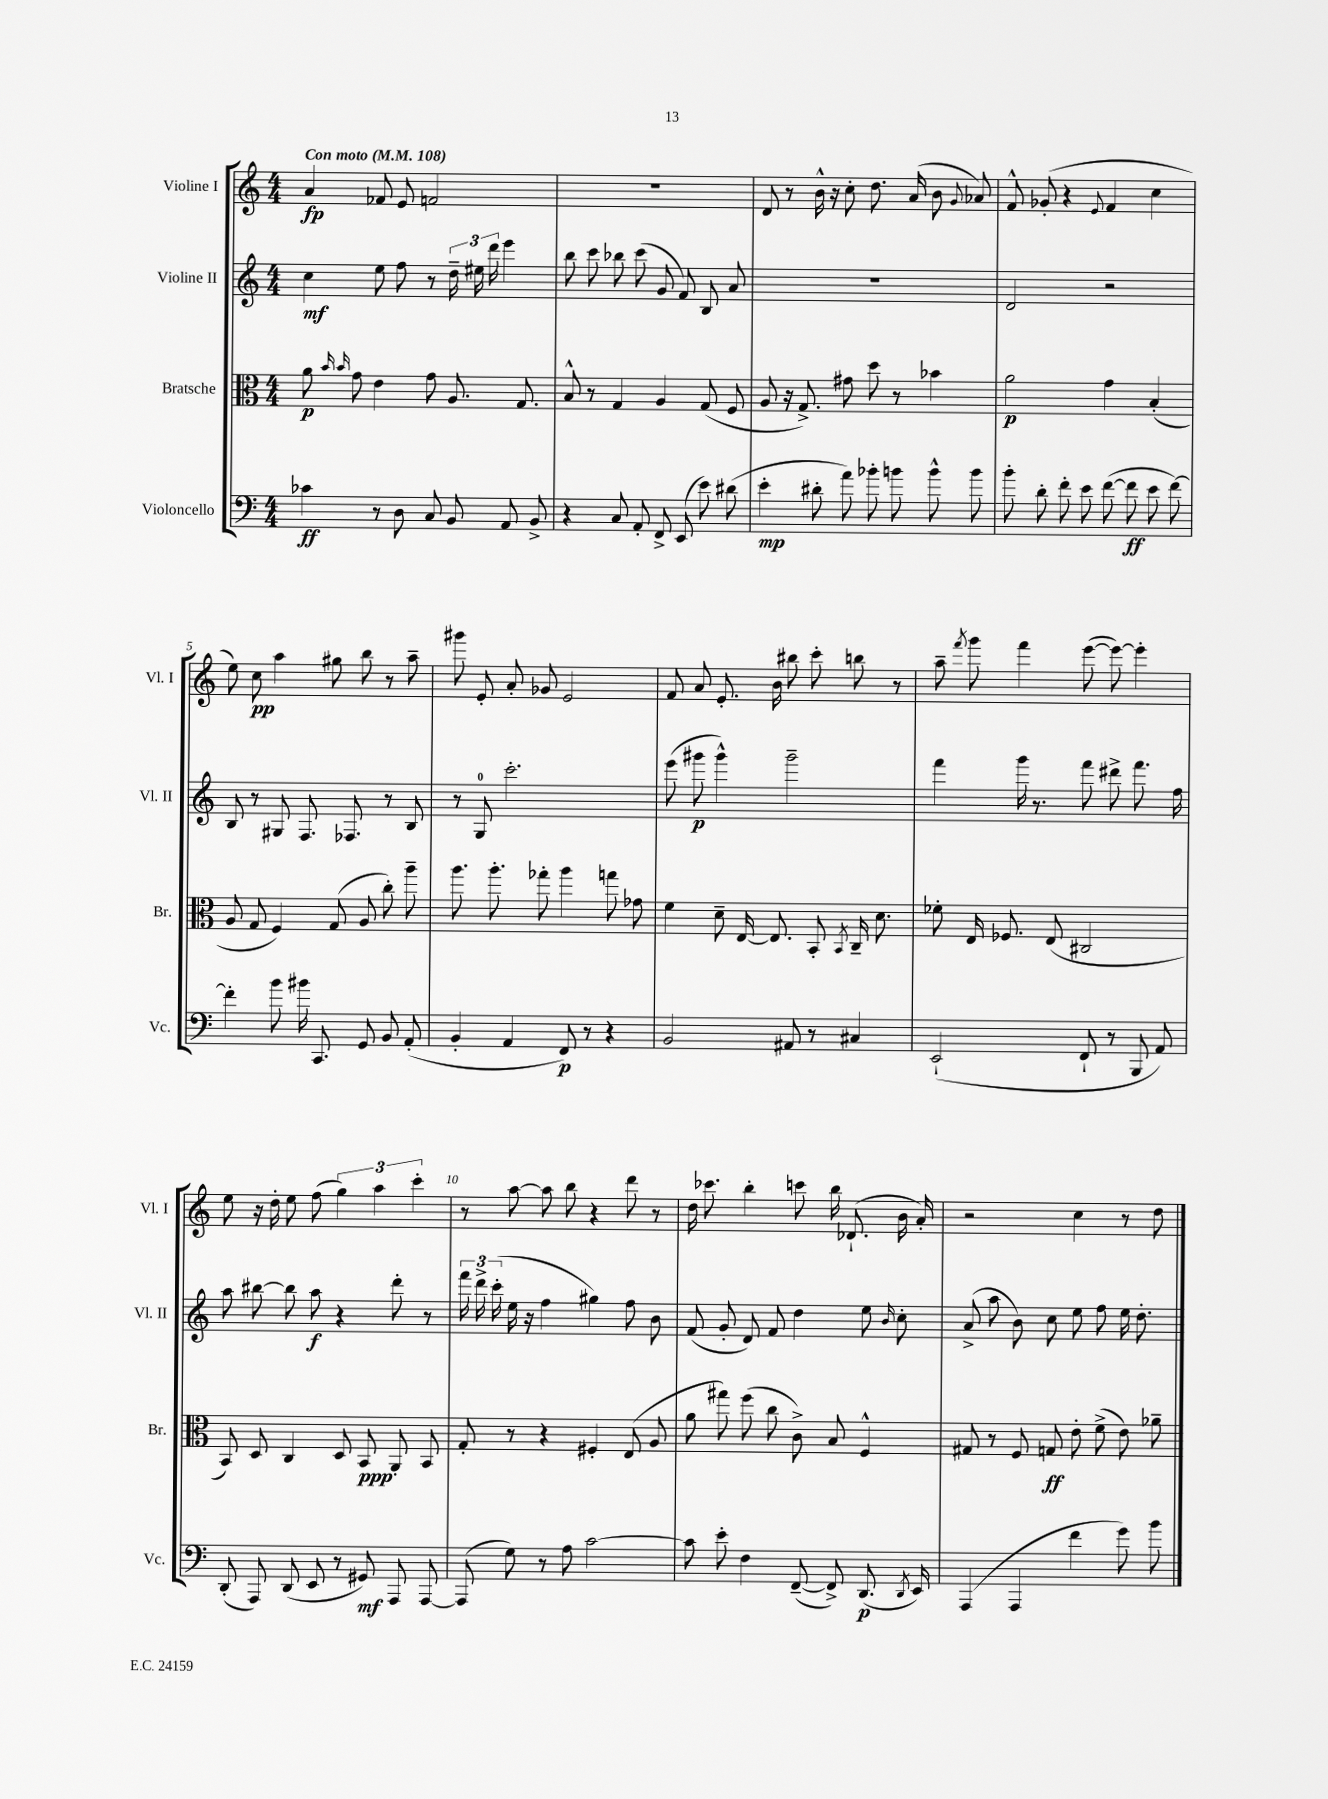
<<
\new StaffGroup <<
\new Staff = "s0" \with { instrumentName = "Violine I" shortInstrumentName = "Vl. I" } {
    \clef treble \key c \major \numericTimeSignature \time 4/4 \tempo "Con moto" 4 = 108
    \autoBeamOff a'4\fp fes'8 e'8 f'2 |
    R1 |
    d'8 r8 b'16-^ r16 c''8-. d''8. a'16( b'8 \appoggiatura { g'8 } aes'8) |
    f'8-^ ges'8-.( r4 \appoggiatura { e'8 } f'4 c''4 |
    e''8) c''8\pp a''4 gis''8 b''8 r8 a''8-- |
    gis'''8 e'8-. a'8-. ges'8 e'2 |
    f'8 a'8 e'8.-. b'16 bis''8 c'''8-. b''8 r8 |
    a''8-- \acciaccatura { f'''8 } g'''8 f'''4 e'''8~( e'''8~) e'''4-. |
    e''8 r16 d''16-. e''8 f''8( \tuplet 3/2 { g''4) a''4 c'''4-. } |
    r8 a''8~ a''8 b''8 r4 d'''8 r8 |
    d''16 ces'''8. b''4-. c'''8 b''16 des'8.-!( b'16 a'16-.) |
    r2 c''4 r8 d''8 \bar "|." |
}
\new Staff = "s1" \with { instrumentName = "Violine II" shortInstrumentName = "Vl. II" } {
    \clef treble \key c \major \numericTimeSignature \time 4/4
    \autoBeamOff c''4\mf e''8 f''8 r8 \tuplet 3/2 { d''16-- eis''16 d'''16 } e'''4 |
    b''8 c'''8 bes''8 c'''8( g'8 f'8) b8 a'8 |
    R1 |
    d'2 r2 |
    b8 r8 gis8 f8. fes8. r8 b8 |
    r8 g8-0 c'''2.-. |
    e'''8( gis'''8\p gis'''4-^) gis'''2-- |
    f'''4 g'''16 r8. f'''8 dis'''8-> f'''8. f''16 |
    a''8 bis''8~ bis''8 a''8\f r4 d'''8-. r8 |
    \tuplet 3/2 { f'''16 d'''16-> c'''16-.( } e''16 r16 f''4 gis''4) f''8 b'8 |
    f'8( g'8-. d'8) f'8 d''4 e''8 \grace { b'16 } c''8-. |
    a'8->( a''8 b'8) c''8 e''8 f''8 e''16 d''8.-. \bar "|." |
}
\new Staff = "s2" \with { instrumentName = "Bratsche" shortInstrumentName = "Br." } {
    \clef alto \key c \major \numericTimeSignature \time 4/4
    \autoBeamOff a'8\p \grace { b'16 b'16 } g'8 e'4 g'8 a8. g8. |
    b8-^ r8 g4 a4 g8( f8 |
    a8 r16 g8.->) gis'8 d''8 r8 bes'4 |
    a'2\p g'4 b4-.( |
    a8 g8 f4) g8( a8 c''8-.) a''8-- |
    a''8. a''8.-. ges''8-. a''4 g''8 ges'8 |
    f'4 d'8-- e16~ e8. b,8-. \acciaccatura { b,8 } c16-- d'8. |
    fes'8-. e16 fes8. e8( cis2 |
    b,8) d8 c4 d8 b,8\ppp a,8-. b,8 |
    g8-. r8 r4 fis4-. e8( a8 |
    a'8 gis''8) f''8( c''8 c'8->) b8 f4-^ |
    gis8 r8 f8 g8\ff e'8-. f'8->( e'8) aes'8-- \bar "|." |
}
\new Staff = "s3" \with { instrumentName = "Violoncello" shortInstrumentName = "Vc." } {
    \clef bass \key c \major \numericTimeSignature \time 4/4
    \autoBeamOff ces'4\ff r8 d8 c8 b,8 a,8 b,8-> |
    r4 c8 a,8-. f,8-> e,8( e'8) dis'8( |
    e'4-.\mp dis'8-. a'8) bes'8-. b'8 b'8-^ b'8 |
    b'8-. d'8-. f'8-. e'8 f'8~( f'8\ff e'8 f'8~) |
    f'4-. b'8 bis'16 c,8. g,8 b,8 a,8-.( |
    b,4-. a,4 f,8\p) r8 r4 |
    b,2 ais,8 r8 cis4 |
    e,2-!( f,8-! r8 b,,8 a,8) |
    d,8-.( a,,8) d,8( e,8 r8 gis,8\mf) a,,8 a,,8~ |
    a,,8( g8) r8 a8 c'2~ |
    c'8 e'8-. f4 f,8~--( f,8->) d,8.\p( \acciaccatura { d,8 } e,16) |
    a,,4( a,,4 f'4 g'8) b'8 \bar "|." |
}
>>
>>
\layout { \context { \Score \override BarNumber.break-visibility = ##(#f #t #t) barNumberVisibility = #(every-nth-bar-number-visible 5) } }
